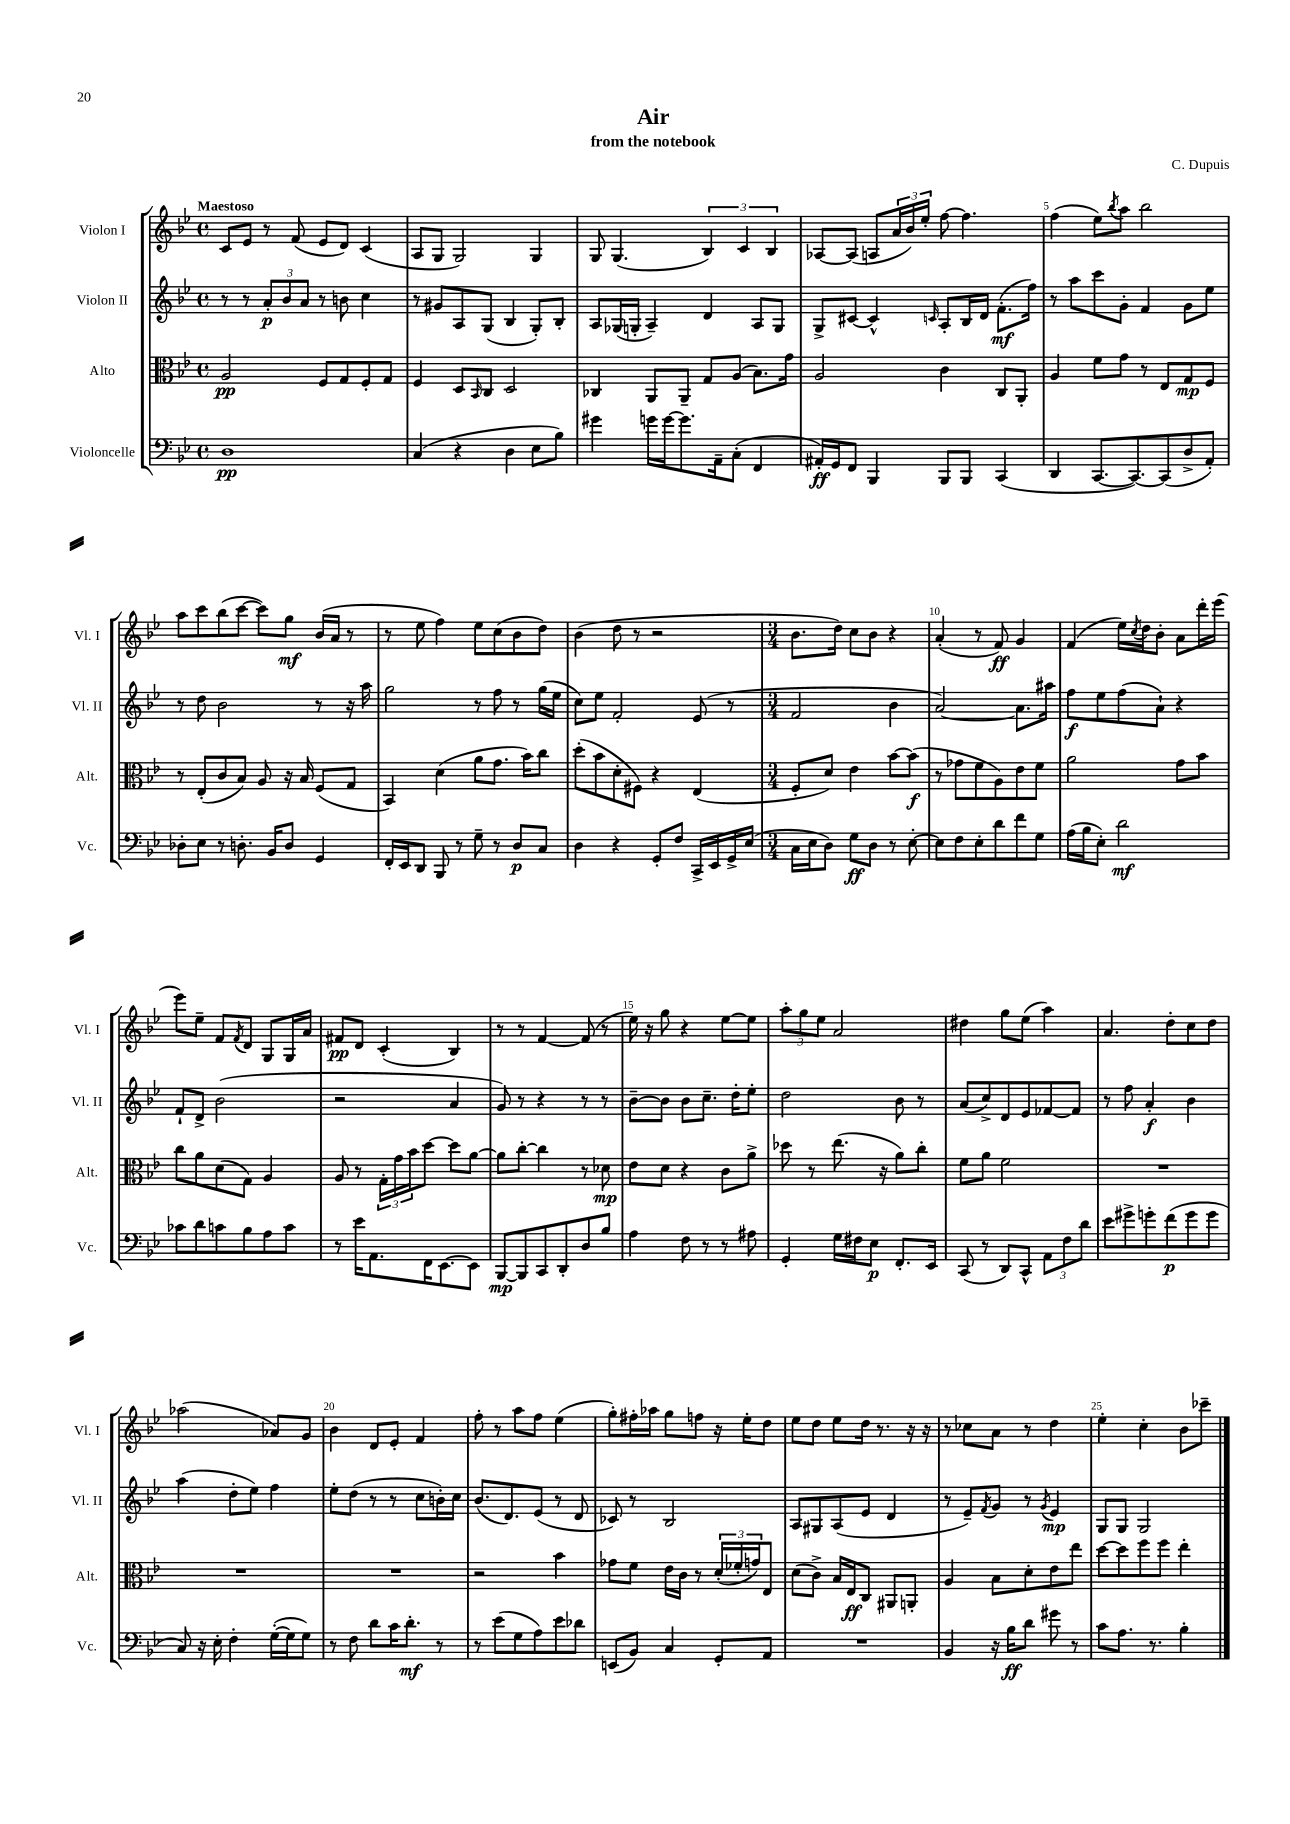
\header { title = "Air" composer = "C. Dupuis" subtitle = "from the notebook" }
<<
\new StaffGroup <<
\new Staff = "s0" \with { instrumentName = "Violon I" shortInstrumentName = "Vl. I" } {
    \clef treble \key bes \major \defaultTimeSignature \time 4/4 \tempo "Maestoso"
    c'8 ees'8 r8 f'8( ees'8 d'8) c'4( |
    a8 g8 g2) g4 |
    g8 g4.( \tuplet 3/2 { bes4) c'4 bes4 } |
    aes8~ aes8( a8 \tuplet 3/2 { a'16 bes'16) ees''16-. } f''8~ f''4. |
    f''4( ees''8) \acciaccatura { bes''8 } a''8 bes''2 |
    a''8 c'''8 bes''8( c'''8~ c'''8) g''8\mf bes'16( a'16 r8 |
    r8 ees''8 f''4) ees''8 c''8( bes'8 d''8) |
    bes'4( d''8 r8 r2 |
    \numericTimeSignature \time 3/4 bes'8. d''16) c''8 bes'8 r4 |
    a'4-.( r8 f'8\ff) g'4 |
    f'4( ees''16) \acciaccatura { c''8 } d''16 bes'8-. a'8 d'''16-. ees'''16( |
    ees'''8) ees''8-- f'8 \acciaccatura { f'8 } d'8 g8 g16 a'16 |
    fis'8\pp d'8 c'4-.( bes4) |
    r8 r8 f'4~ f'8( r8 |
    ees''16) r16 g''8 r4 ees''8~ ees''8 |
    \tuplet 3/2 { a''8-. g''8 ees''8 } a'2 |
    dis''4 g''8 ees''8( a''4) |
    a'4. d''8-. c''8 d''8 |
    aes''2( aes'8) g'8 |
    bes'4 d'8 ees'8-. f'4 |
    f''8-. r8 a''8 f''8 ees''4( |
    g''8-.) fis''16-. aes''16 g''8 f''8 r16 ees''16-. d''8 |
    ees''8 d''8 ees''8 d''16 r8. r16 r16 |
    r8 ces''8 a'8 r8 d''4 |
    ees''4-. c''4-. bes'8 ces'''8-- \bar "|." |
}
\new Staff = "s1" \with { instrumentName = "Violon II" shortInstrumentName = "Vl. II" } {
    \clef treble \key bes \major \defaultTimeSignature \time 4/4
    r8 r8 \tuplet 3/2 { a'8-.\p bes'8 a'8 } r8 b'8 c''4 |
    r8 gis'8 a8 g8( bes4 g8-.) bes8-. |
    a8 ges16( g16-. a4--) d'4 a8 g8 |
    g8-> cis'8~ cis'4-^ \grace { c'16 } a8-. bes16 d'16 f'8.-.\mf( f''16) |
    r8 a''8 c'''8 g'8-. f'4 g'8 ees''8 |
    r8 d''8 bes'2 r8 r16 a''16 |
    g''2 r8 f''8 r8 g''16( ees''16 |
    c''8) ees''8 f'2-. ees'8( r8 |
    \numericTimeSignature \time 3/4 f'2 bes'4 |
    a'2~) a'8. ais''16 |
    f''8\f ees''8 f''8( a'8-!) r4 |
    f'8-! d'8-> bes'2( |
    r2 a'4 |
    g'8) r8 r4 r8 r8 |
    bes'8~-- bes'8 bes'8 c''8.-- d''16-. ees''8-. |
    d''2 bes'8 r8 |
    a'8( c''8->) d'8 ees'8 fes'8~ fes'8 |
    r8 f''8 a'4-.\f bes'4 |
    a''4( d''8-. ees''8) f''4 |
    ees''8-. d''8( r8 r8 c''8 b'16-.) c''16 |
    bes'8.( d'8.) ees'8( r8 d'8 |
    ces'8) r8 bes2 |
    a8 gis8 a8( ees'8 d'4 |
    r8 ees'8--) \acciaccatura { f'8 } g'8 r8 \acciaccatura { g'8 } ees'4\mp |
    g8 g8 g2 \bar "|." |
}
\new Staff = "s2" \with { instrumentName = "Alto" shortInstrumentName = "Alt." } {
    \clef alto \key bes \major \defaultTimeSignature \time 4/4
    a2\pp f8 g8 f8-. g8 |
    f4 d8 \grace { bes,16 } c8 d2 |
    ces4 a,8 a,8-- g8 a8( bes8.) g'16 |
    a2 c'4 c8 a,8-. |
    a4 f'8 g'8 r8 ees8 g8\mp f8 |
    r8 ees8-.( c'8 bes8) a8 r16 bes16 f8( g8 |
    bes,4) d'4( a'8 g'8. bes'16) c''8 |
    d''8-.( bes'8 d'8-. fis8) r4 ees4( |
    \numericTimeSignature \time 3/4 f8-. d'8) ees'4 bes'8~ bes'8\f( |
    r8 ges'8 f'8 a8) ees'8 f'8 |
    a'2 g'8 bes'8 |
    c''8 a'8 d'8( g8) a4 |
    a8 r8 \tuplet 3/2 { g16-. g'16 bes'16 } d''8~ d''8 a'8~ |
    a'8 c''8~-. c''4 r8 des'8\mp |
    ees'8 d'8 r4 c'8 a'8-> |
    des''8 r8 ees''8.( r16 a'8) c''8-. |
    f'8 a'8 f'2 |
    R2. |
    R2. |
    R2. |
    r2 bes'4 |
    ges'8 f'8 ees'16 c'16 r8 \tuplet 3/2 { d'16-.( fes'16-. g'16) } ees8 |
    d'8( c'8->) bes16 ees16\ff c8 ais,8 a,8-. |
    a4 bes8 d'8-. ees'8 ees''8 |
    d''8~ d''8 f''8 f''8 ees''4-. \bar "|." |
}
\new Staff = "s3" \with { instrumentName = "Violoncelle" shortInstrumentName = "Vc." } {
    \clef bass \key bes \major \defaultTimeSignature \time 4/4
    d1\pp |
    c4( r4 d4 ees8 bes8) |
    gis'4 g'16 g'16~ g'8. a,16-- c8-.( f,4 |
    ais,16-.\ff) g,16 f,8 bes,,4 bes,,8 bes,,8 c,4( |
    d,4 c,8.~ c,8.~) c,8( d8-> a,8-.) |
    des8-. ees8 r8 d8.-. bes,16 d8 g,4 |
    f,16-. ees,16 d,8 bes,,8 r8 g8-- r8 d8\p c8 |
    d4 r4 g,8-. f8 c,16-> ees,16 g,16-> ees16( |
    \numericTimeSignature \time 3/4 c16 ees16 d8) g8\ff d8 r8 ees8~-. |
    ees8 f8 ees8-. d'8 f'8 g8 |
    a16( bes16 ees8-.) d'2\mf |
    ces'8 d'8 c'8 bes8 a8 c'8 |
    r8 ees'16 a,8. f,16 ees,8.~ ees,8 |
    bes,,8~\mp bes,,8 c,8 d,8-. d8 bes8 |
    a4 f8 r8 r8 ais8 |
    g,4-. g16 fis16 ees8\p f,8.-. ees,16 |
    c,8( r8 d,8) c,8-^ \tuplet 3/2 { a,8 f8 d'8 } |
    ees'8 gis'8-> g'8-. f'8\p( g'8 g'8 |
    c8) r16 ees16-. f4-. g16~-.( g16 g8) |
    r8 f8 d'8 c'16 d'8.-.\mf r8 |
    r8 ees'8( g8 a8) ees'8 des'8 |
    e,8( bes,8) c4 g,8-. a,8 |
    R2. |
    bes,4 r16 bes16\ff d'8 gis'8 r8 |
    c'8 a8. r8. bes4-. \bar "|." |
}
>>
>>
\layout { \context { \Score \override BarNumber.break-visibility = ##(#f #t #t) barNumberVisibility = #(every-nth-bar-number-visible 5) } }
